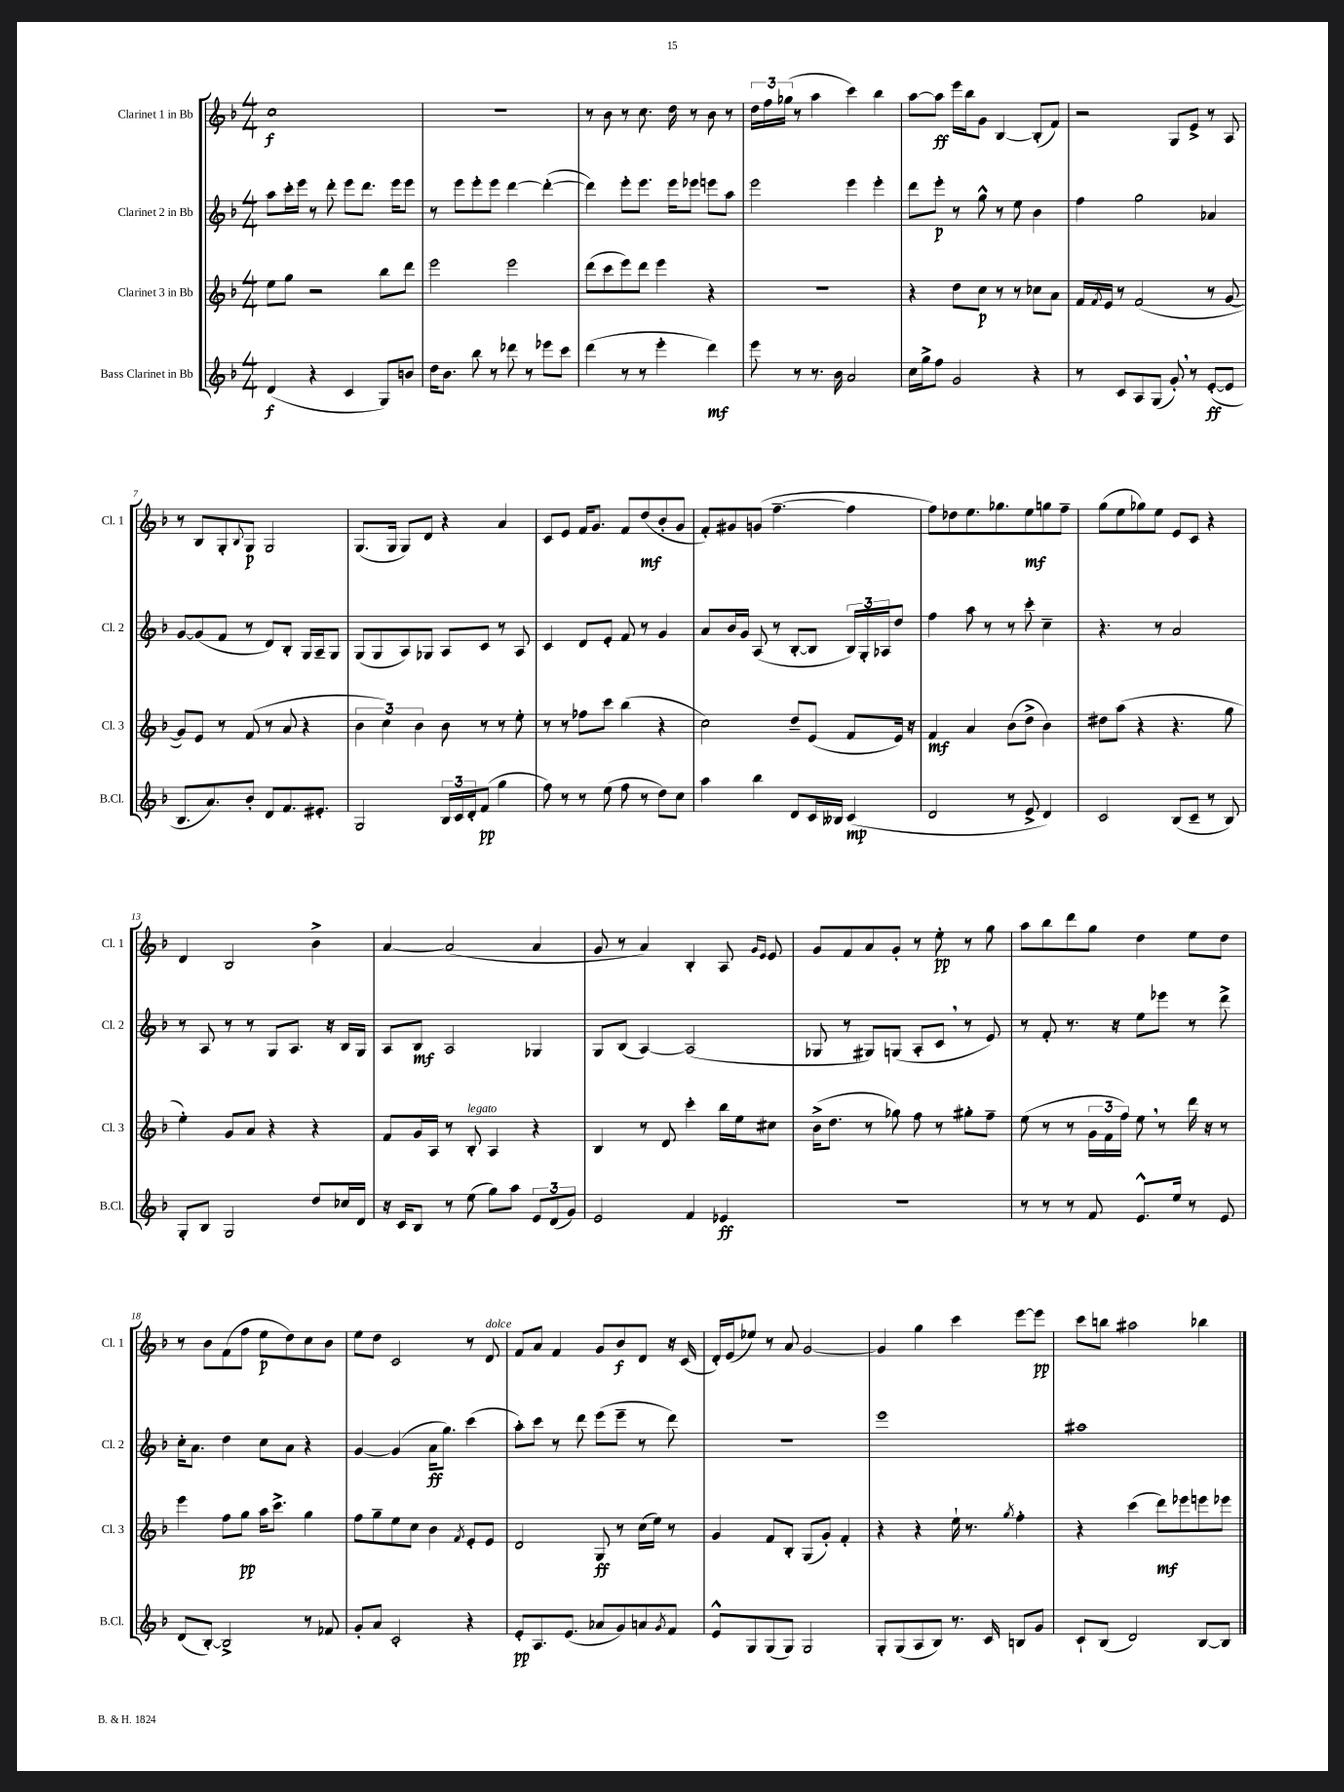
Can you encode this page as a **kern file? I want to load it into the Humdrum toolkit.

**kern	**dynam	**kern	**dynam	**kern	**dynam	**kern	**dynam
*part4	*part4	*part3	*part3	*part2	*part2	*part1	*part1
*staff4	*staff4	*staff3	*staff3	*staff2	*staff2	*staff1	*staff1
*I"Bass Clarinet in Bb	*	*I"Clarinet 3 in Bb	*	*I"Clarinet 2 in Bb	*	*I"Clarinet 1 in Bb	*
*I'B.Cl.	*	*I'Cl. 3	*	*I'Cl. 2	*	*I'Cl. 1	*
*clefG2	*	*clefG2	*	*clefG2	*	*clefG2	*
*k[b-]	*	*k[b-]	*	*k[b-]	*	*k[b-]	*
*M4/4	*	*M4/4	*	*M4/4	*	*M4/4	*
=1	=1	=1	=1	=1	=1	=1	=1
(4d/	f	8ee\L	.	8aa\L	.	1cc	f
.	.	8gg\J	.	16ccc'\L	.	.	.
.	.	.	.	16eee\JJ	.	.	.
4r	.	2r	.	8r	.	.	.
.	.	.	.	8ddd'\	.	.	.
4c/	.	.	.	8eee\L	.	.	.
.	.	.	.	8.ddd\J	.	.	.
8G/L)	.	8bb-\L	.	.	.	.	.
.	.	.	.	16eee\KL	.	.	.
8bn/J	.	8ddd\J	.	8eee\J	.	.	.
=2	=2	=2	=2	=2	=2	=2	=2
16dd\KL	.	2eee\	.	8r	.	1r	.
8.b-\J	.	.	.	.	.	.	.
.	.	.	.	8eee\L	.	.	.
8bb-\	.	.	.	8eee'\	.	.	.
8r	.	.	.	8eee\J	.	.	.
8ddd-X\	.	2eee\	.	[4ddd\	.	.	.
8r	.	.	.	.	.	.	.
8eee-X\L	.	.	.	(4ddd'\_	.	.	.
8ccc\J	.	.	.	.	.	.	.
=3	=3	=3	=3	=3	=3	=3	=3
(4ddd\	.	(8ddd\L	.	4ddd\])	.	8r	.
.	.	8ccc\	.	.	.	8b-\	.
8r	.	8eee\)	.	8eee'\L	.	8r	.
8r	.	8ddd\J	.	8.eee\J	.	8.cc\	.
4eee'\	.	4eee\	.	.	.	.	.
.	.	.	.	16eee\KL	.	16dd\	.
.	.	.	.	8eee-X\J	.	8r	.
4ddd\)	mf	4r	.	8eeen\L	.	8b-\	.
.	.	.	.	8aa\J	.	8r	.
=4	=4	=4	=4	=4	=4	=4	=4
8eee\	.	1r	.	2eee\	.	24dd\LL	.
.	.	.	.	.	.	24ff\	.
.	.	.	.	.	.	(24gg-X\JJ	.
8r	.	.	.	.	.	8r	.
8.r	.	.	.	.	.	4aa\	.
16b-\	.	.	.	.	.	.	.
2a/	.	.	.	4eee\	.	4ccc\)	.
.	.	.	.	4eee'\	.	4bb-\	.
=5	=5	=5	=5	=5	=5	=5	=5
16cc\LL	.	4r	.	8ddd\L	.	[8aa\L	.
16gg^\J	.	.	.	.	.	.	.
8ff\J	.	.	.	8eee'\J	p	8aa\J]	ff
2g/	.	8dd\L	.	8r	.	16eee\LL	.
.	.	.	.	.	.	16bb-\J	.
.	.	8cc\J	p	8gg^^\	.	8g\J	.
.	.	8r	.	8r	.	[4B-/	.
.	.	8r	.	8ee\	.	.	.
4r	.	8cc-X\L	.	4b-\	.	(8B-'/L]	.
.	.	8a\J	.	.	.	8f/J)	.
=6	=6	=6	=6	=6	=6	=6	=6
8r	.	16f/LL	.	4ff\	.	2r	.
.	.	8qf/	.	.	.	.	.
.	.	16e/JJ	.	.	.	.	.
8c/L	.	8r	.	.	.	.	.
8A/	.	(2f/	.	2gg\	.	.	.
(8G/J	.	.	.	.	.	.	.
8g',/)	.	.	.	.	.	8G/L	.
8r	.	.	.	.	.	8e^/J	.
([8e'/L	ff	8r	.	4a-X/	.	8r	.
8e/J]	.	[8g/	.	.	.	8A/	.
!!LO:LB:g=z
=7	=7	=7	=7	=7	=7	=7	=7
8.B-/L	.	8g/L])	.	[8g/L	.	8r	.
.	.	8e/J	.	(8g/]	.	8B-/L	.
8.a/)	.	.	.	.	.	.	.
.	.	8r	.	8f/J	.	8G'/	.
.	.	.	.	.	.	8qqB-/	.
8b-'/J	.	(8f/	.	8r	.	8G/J	p
8d/L	.	8r	.	8d/L)	.	2G/	.
8.f/	.	8a/	.	8B-'/J	.	.	.
.	.	4r	.	16G/LL	.	.	.
8.e#X'/J	.	.	.	16A~/J	.	.	.
.	.	.	.	8G/J	.	.	.
=8	=8	=8	=8	=8	=8	=8	=8
2G/	.	6b-\	.	(8G/L	.	(8.G/L	.
.	.	.	.	8G/	.	.	.
.	.	6cc\)	.	.	.	.	.
.	.	.	.	.	.	16G/Jk	.
.	.	.	.	8A/)	.	8G/L)	.
.	.	6b-\	.	.	.	.	.
.	.	.	.	8G-X/J	.	8d/J	.
24B-/LL	.	8b-\	.	8A/L	.	4r	.
24c/	.	.	.	.	.	.	.
24d'/J	.	.	.	.	.	.	.
(8f/J	pp	8r	.	8c/J	.	.	.
4gg\	.	8r	.	8r	.	4a/	.
.	.	8ee'\	.	8A/	.	.	.
=9	=9	=9	=9	=9	=9	=9	=9
8ff\)	.	8r	.	4c/	.	8c/L	.
8r	.	8r	.	.	.	8e/J	.
8r	.	8ff-X\L	.	8d/L	.	16f/KL	.
.	.	.	.	.	.	8.g/J	.
(8ee\	.	8ccc\J	.	8e'/J	.	.	.
8ff\	.	(4bb-\	.	8f/	.	8f/L	.
8r	.	.	.	8r	.	(8dd/	mf
8dd\L)	.	4r	.	4g/	.	8b-'/	.
8cc\J	.	.	.	.	.	8g/J	.
=10	=10	=10	=10	=10	=10	=10	=10
4aa\	.	2cc\)	.	8a/L	.	8f'/L)	.
.	.	.	.	16b-/L	.	8g#X/	.
.	.	.	.	16g/JJ	.	.	.
4bb-\	.	.	.	(8A/	.	(8gn/J	.
.	.	.	.	8r	.	[4.ff~\	.
8d/L	.	8dd~/L	.	[8B-'/L	.	.	.
16c/L	.	(8e/J	.	8B-/J]	.	.	.
16B--X/JJ	.	.	.	.	.	.	.
(4c/	mp	8f/L	.	24B-/LL)	.	4ff\]	.
.	.	.	.	24G'/	.	.	.
.	.	.	.	24A-X/J	.	.	.
.	.	16e/Jk)	.	8dd/J	.	.	.
.	.	16r	.	.	.	.	.
=11	=11	=11	=11	=11	=11	=11	=11
2d/	.	4f/	mf	4ff\	.	8ff\L)	.
.	.	.	.	.	.	8dd-X\	.
.	.	4a/	.	8aa\	.	8.ee\	.
.	.	.	.	8r	.	.	.
.	.	.	.	.	.	8.gg-X\	.
8r	.	(8b-\L	.	8r	.	.	.
8e^/	.	8dd^\J	.	8ccc'\	.	8ee\	mf
4d/)	.	4b-\)	.	4cc~\	.	8ggn\	.
.	.	.	.	.	.	8ff~\J	.
=12	=12	=12	=12	=12	=12	=12	=12
2c/	.	8dd#X\L	.	4.r	.	(8gg\L	.
.	.	(8aa\J	.	.	.	8ee\	.
.	.	4r	.	.	.	8gg-X\)	.
.	.	.	.	8r	.	8ee\J	.
(8B-/L	.	4.r	.	2a/	.	8e/L	.
8c~/J	.	.	.	.	.	8c/J	.
8r	.	.	.	.	.	4r	.
8B-/)	.	8gg\	.	.	.	.	.
!!LO:LB:g=z
=13	=13	=13	=13	=13	=13	=13	=13
8G'/L	.	4ee'\)	.	8r	.	4d/	.
8B-/J	.	.	.	8A/	.	.	.
2G/	.	8g/L	.	8r	.	2B-/	.
.	.	8a/J	.	8r	.	.	.
.	.	4r	.	8G/L	.	.	.
.	.	.	.	8.A/J	.	.	.
8dd/L	.	4r	.	.	.	4b-^\	.
.	.	.	.	16r	.	.	.
16cc-X/L	.	.	.	16B-/LL	.	.	.
16d/JJ	.	.	.	16G/JJ	.	.	.
=14	=14	=14	=14	=14	=14	=14	=14
16r	.	8f/L	.	8A/L	.	[4a/	.
16c/KL	.	.	.	.	.	.	.
8B-/J	.	16g/L	.	8B-/J	mf	.	.
.	.	16A/JJ	.	.	.	.	.
8r	.	8r	.	2A/	.	(2a/]	.
!	!	!LO:TX:a:i:t=legato	!	!	!	!	!
(8ee\	.	8B-'/	.	.	.	.	.
8gg\L)	.	4A/	.	.	.	.	.
8aa\J	.	.	.	.	.	.	.
12e/L	.	4r	.	4G-X/	.	4a/	.
(12d/	.	.	.	.	.	.	.
12g/J)	.	.	.	.	.	.	.
=15	=15	=15	=15	=15	=15	=15	=15
2e/	.	4B-/	.	8G/L	.	8g/	.
.	.	.	.	(8B-/J	.	8r	.
.	.	8r	.	[4A/)	.	4a/)	.
.	.	8d/	.	.	.	.	.
4f/	.	4ccc'\	.	(2A/]	.	4B-'/	.
4e-X/	ff	16bb-\LL	.	.	.	8A/	.
.	.	16ee\J	.	.	.	.	.
.	.	.	.	.	.	16qqg/LL	.
.	.	.	.	.	.	16qqe/JJ	.
.	.	8cc#X\J	.	.	.	8e/	.
=16	=16	=16	=16	=16	=16	=16	=16
1r	.	(16b-^\KL	.	8G-X/	.	8g/L	.
.	.	8.dd\J	.	.	.	.	.
.	.	.	.	8r	.	8f/	.
.	.	8r	.	8G#X/L)	.	8a/	.
.	.	8gg-X\)	.	(8Gn/J	.	8g'/J	.
.	.	8ff\	.	8A'/L	.	8r	.
.	.	8r	.	8c,/J	.	8ee'\	pp
.	.	8gg#X'\L	.	8r	.	8r	.
.	.	8ff~\J	.	8e/)	.	8gg\	.
=17	=17	=17	=17	=17	=17	=17	=17
8r	.	(8ee\	.	8r	.	8aa\L	.
8r	.	8r	.	8f'/	.	8bb-\	.
8r	.	8r	.	8.r	.	8ddd\	.
8f/	.	24g\LL	.	.	.	8gg\J	.
.	.	24f\	.	.	.	.	.
.	.	.	.	16r	.	.	.
.	.	24ff\JJ)	.	.	.	.	.
8.e^^/L	.	8ee,\	.	8ee\L	.	4dd\	.
.	.	8r	.	8eee-X\J	.	.	.
16ee/Jk	.	.	.	.	.	.	.
8r	.	16ddd\	.	8r	.	8ee\L	.
.	.	16r	.	.	.	.	.
8e/	.	8r	.	8ddd^\	.	8dd\J	.
!!LO:LB:g=z
=18	=18	=18	=18	=18	=18	=18	=18
(8d/L	.	4eee\	.	16cc'\KL	.	8r	.
.	.	.	.	8.a\J	.	.	.
[8B-'/J)	.	.	.	.	.	8b-\L	.
2B-^/]	.	8ff\L	.	4dd\	.	(8f\	.
.	.	8gg\J	pp	.	.	8ff\J	.
.	.	16aa\KL	.	8cc\L	.	8ee\L	p
.	.	8.ccc^\J	.	.	.	.	.
.	.	.	.	8a\J	.	8dd\)	.
8r	.	4gg\	.	4r	.	8cc\	.
8f-X/	.	.	.	.	.	8b-\J	.
=19	=19	=19	=19	=19	=19	=19	=19
8g'/L	.	8ff\L	.	[4g/	.	8ee\L	.
8a/J	.	8gg~\	.	.	.	8dd\J	.
2c'/	.	8ee\	.	(4g/]	.	2c/	.
.	.	8cc\J	.	.	.	.	.
.	.	4b-\	.	16a\KL	ff	.	.
.	.	.	.	8.gg\J)	.	.	.
.	.	8qf/	.	.	.	.	.
4r	.	8e'/L	.	(4ccc\	.	8r	.
!	!	!	!	!	!	!LO:TX:a:i:t=dolce	!
.	.	8e/J	.	.	.	8d/	.
=20	=20	=20	=20	=20	=20	=20	=20
8e'/L	pp	2d/	.	8aa'\L)	.	8f/L	.
8.A/	.	.	.	8ccc\J	.	8a/J	.
.	.	.	.	8r	.	4f/	.
(8.e/J	.	.	.	.	.	.	.
.	.	.	.	8ddd\	.	.	.
8a-X/L	.	8G/	ff	(8eee\L	.	8g/L	.
8g/)	.	8r	.	8eee~\J	.	8b-/	f
8an/	.	(16cc\LL	.	8r	.	8d/J	.
.	.	16ee\JJ)	.	.	.	.	.
8qg/	.	.	.	.	.	.	.
8f/J	.	8r	.	8ddd\)	.	16r	.
.	.	.	.	.	.	(16c/	.
=21	=21	=21	=21	=21	=21	=21	=21
8e^^/L	.	4g/	.	1r	.	16d'/LL)	.
.	.	.	.	.	.	(16e/J	.
8G/	.	.	.	.	.	8ee-X/J)	.
(8G/	.	8f/L	.	.	.	8r	.
8G/J)	.	8B-'/J	.	.	.	8a/	.
2G/	.	(8G/L	.	.	.	[2g/	.
.	.	8g'/J)	.	.	.	.	.
.	.	4f'/	.	.	.	.	.
=22	=22	=22	=22	=22	=22	=22	=22
8G'/L	.	4r	.	1eee	.	4g/]	.
(8G/	.	.	.	.	.	.	.
8A/	.	4r	.	.	.	4gg\	.
8B-/J)	.	.	.	.	.	.	.
8.r	.	16ee`\	.	.	.	4ccc\	.
.	.	8.r	.	.	.	.	.
16c/	.	.	.	.	.	.	.
.	.	8qgg/	.	.	.	.	.
8Bn/L	.	4ff'\	.	.	.	[8eee\L	.
8g/J	.	.	.	.	.	8eee\J]	pp
=23	=23	=23	=23	=23	=23	=23	=23
8c`/L	.	4r	.	1aa#X	.	8ccc\L	.
(8B-/J	.	.	.	.	.	8bbn\J	.
2d/)	.	(4ccc\	.	.	.	2aa#X\	.
.	.	8ddd\L)	mf	.	.	.	.
.	.	8eee-X\	.	.	.	.	.
[8B-/L	.	8eeen\	.	.	.	4bb-X\	.
8B-/J]	.	8eee-X\J	.	.	.	.	.
==	==	==	==	==	==	==	==
*-	*-	*-	*-	*-	*-	*-	*-
